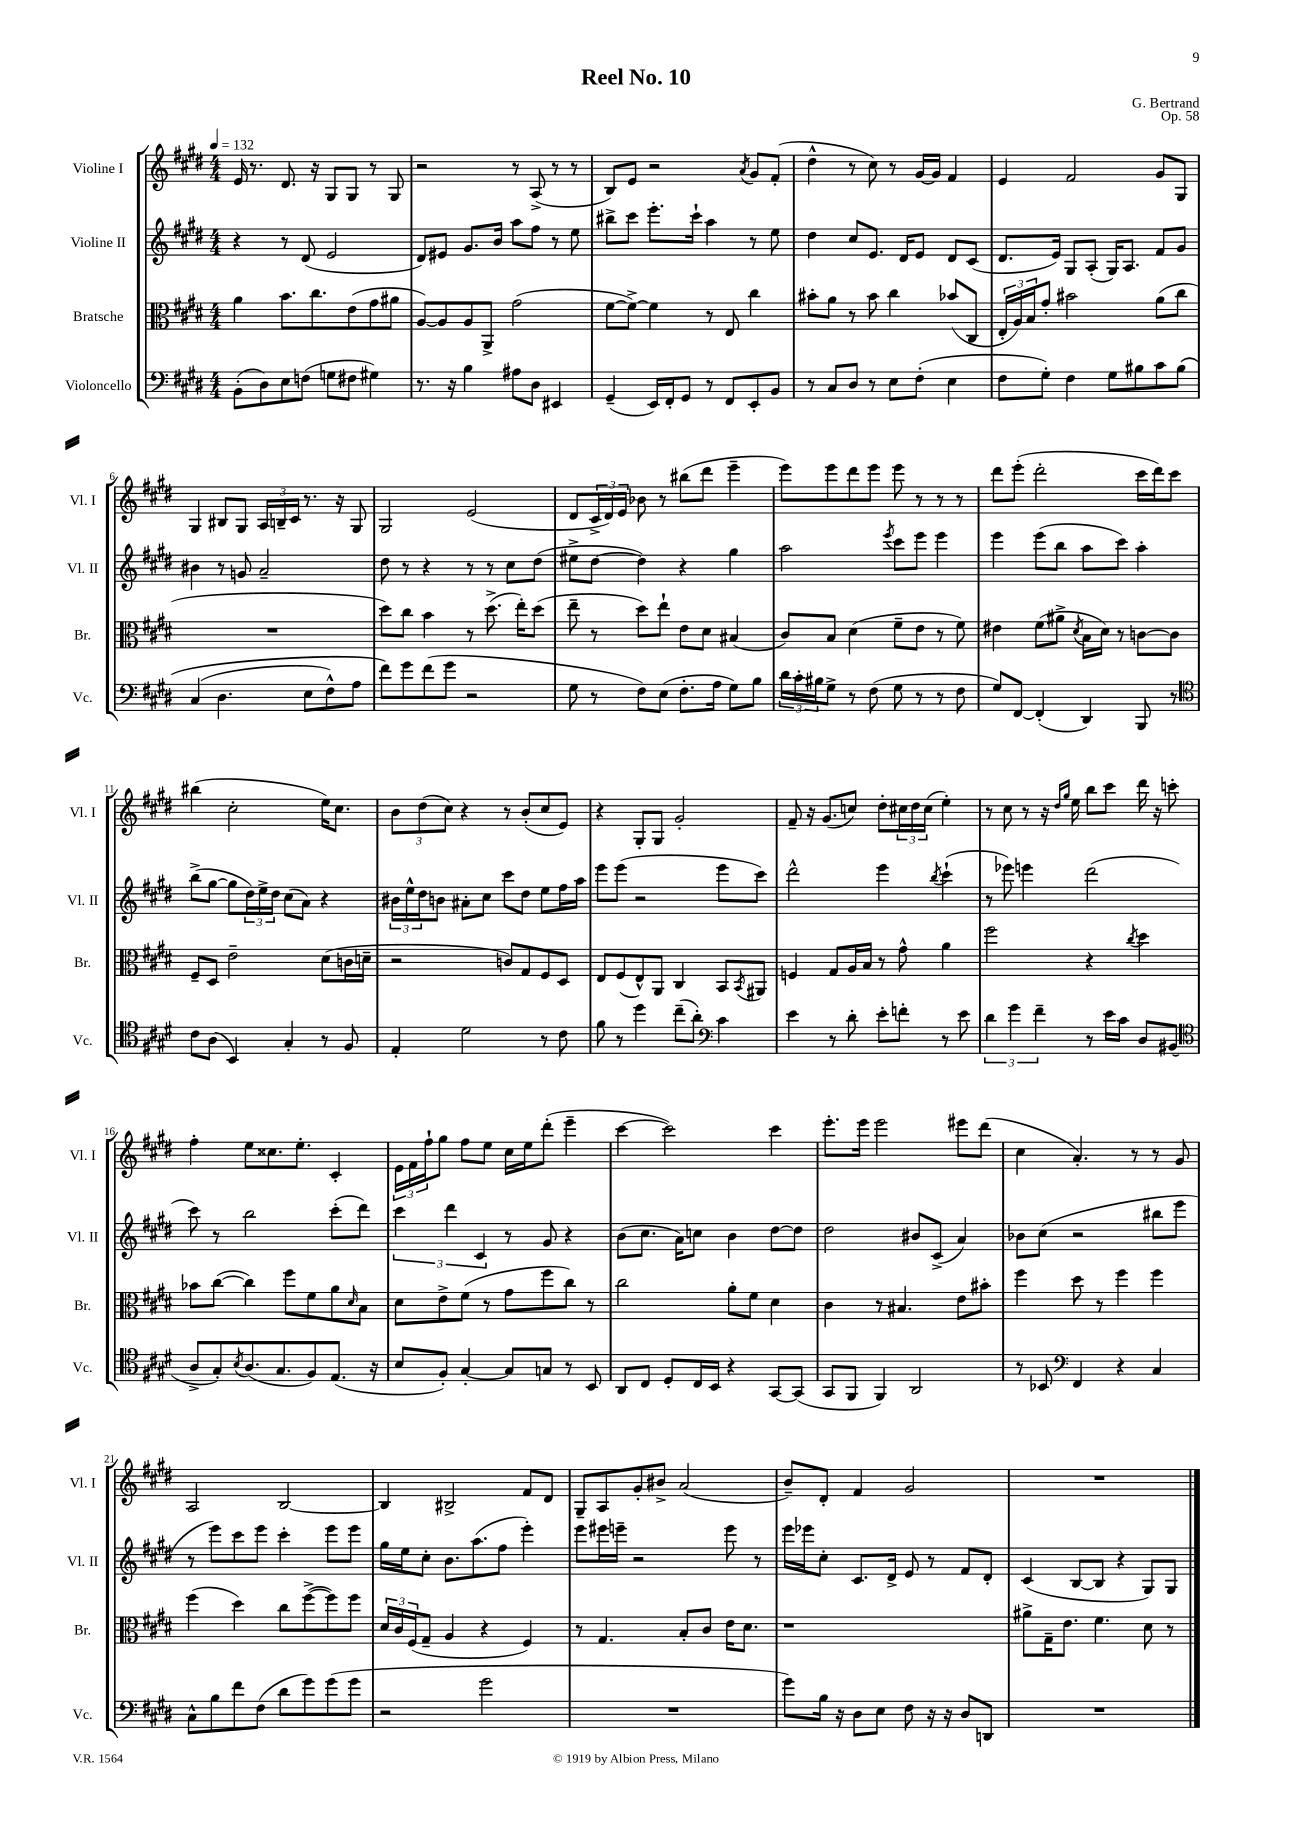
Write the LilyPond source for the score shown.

\header { title = "Reel No. 10" composer = "G. Bertrand" opus = "Op. 58" }
<<
\new StaffGroup <<
\new Staff = "s0" \with { instrumentName = "Violine I" shortInstrumentName = "Vl. I" } {
    \clef treble \key e \major \numericTimeSignature \time 4/4 \tempo 4 = 132
    e'16 r8. dis'8. r16 gis8 gis8 r8 gis8 |
    r2 r8 a8->( r8 r8 |
    b8) e'8 r2 \acciaccatura { a'8 } gis'8 fis'8-.( |
    dis''4-^ r8 cis''8) r8 gis'16~ gis'16 fis'4 |
    e'4 fis'2 gis'8 gis8 |
    gis4 bis8 gis8 \tuplet 3/2 { a16 b16-- cis'16 } r8. r16 gis8 |
    gis2 e'2( |
    dis'8 \tuplet 3/2 { cis'16-> dis'16) e'16 } bes'8 r8 bis''8( dis'''8 e'''4-- |
    e'''8) e'''8 dis'''8 e'''8 e'''8 r8 r8 r8 |
    dis'''8 e'''8-.( dis'''2-. cis'''16 dis'''16) cis'''8 |
    bis''4( cis''2-. e''16) cis''8. |
    \tuplet 3/2 { b'8 dis''8( cis''8) } r4 r8 b'8-.( cis''8 e'8) |
    r4 gis8-. gis8 gis'2-. |
    fis'8-- r16 gis'8.( c''8) dis''8-. \tuplet 3/2 { cis''16 dis''16 cis''16( } e''4-.) |
    r8 cis''8 r8 r16 \grace { dis''16 gis''16 } e''16 b''8 cis'''8 dis'''16 r16 c'''8-. |
    fis''4-. e''8 cisis''8. e''8.-. cis'4-. |
    \tuplet 3/2 { e'16 fis'16 fis''16-! } gis''8 fis''8 e''8 cis''16 e''16 dis'''8-.( e'''4-- |
    cis'''4~ cis'''2) cis'''4 |
    e'''8.-. e'''16 e'''2 eis'''8 dis'''8( |
    cis''4 a'4.-.) r8 r8 gis'8 |
    a2 b2~ |
    b4 bis2-> fis'8 dis'8 |
    gis8-- a8 gis'8-. bis'8-> a'2( |
    b'8--) dis'8-. fis'4 gis'2 |
    R1 \bar "|." |
}
\new Staff = "s1" \with { instrumentName = "Violine II" shortInstrumentName = "Vl. II" } {
    \clef treble \key e \major \numericTimeSignature \time 4/4
    r4 r8 dis'8( e'2 |
    dis'8) eis'8 gis'8. b'16 a''8 fis''8 r8 e''8 |
    bis''8-> cis'''8 e'''8.-. cis'''16-! a''4 r8 e''8 |
    dis''4 cis''8 e'8. dis'16 e'8 dis'8 cis'8( |
    dis'8. e'16) gis8 a8-.( gis16) a8. fis'8 gis'8 |
    bis'4 r8 g'8 a'2-- |
    dis''8 r8 r4 r8 r8 cis''8 dis''8( |
    eis''8-> dis''8~ dis''4) r4 gis''4 |
    a''2 \acciaccatura { e'''8 } cis'''8 e'''8 e'''4 |
    e'''4 e'''8( b''8 a''8 cis'''8) a''4-. |
    b''8->( gis''8~ gis''8 \tuplet 3/2 { dis''16) e''16-> dis''16 } cis''8( a'8) r4 |
    \tuplet 3/2 { bis'16 e''16-^ dis''16 } b'8 ais'8-. cis''8 cis'''8 dis''8 e''8 fis''16 a''16 |
    e'''8 e'''8( r2 e'''8 cis'''8) |
    dis'''2-^ e'''4 \acciaccatura { b''8 } cis'''4-!( |
    r8 ees'''8) e'''4 dis'''2( |
    cis'''8) r8 b''2 cis'''8-.( dis'''8) |
    \tuplet 3/2 { cis'''4 dis'''4 cis'4 } r8 gis'8 r4 |
    b'8( cis''8. a'16) c''8 b'4 dis''8~ dis''8 |
    dis''2 bis'8 cis'8->( a'4) |
    bes'8 cis''8( r2 bis''8 e'''8 |
    r8 e'''8) cis'''8 e'''8 cis'''4-. e'''8 e'''8 |
    gis''16 e''16 cis''8-. b'8. a''8.( fis''8 e'''4-.) |
    e'''8 eis'''16 e'''16-- r2 e'''8 r8 |
    e'''16 ees'''16 cis''8-. cis'8. dis'16-> e'8 r8 fis'8 dis'8-. |
    cis'4( b8~ b8 r4 gis8) gis8 \bar "|." |
}
\new Staff = "s2" \with { instrumentName = "Bratsche" shortInstrumentName = "Br." } {
    \clef alto \key e \major \numericTimeSignature \time 4/4
    a'4 b'8. cis''8. e'8( gis'8 ais'8 |
    a8~) a8 a8 a,8-> gis'2( |
    fis'8~ fis'8~->) fis'4 r8 e8 cis''4 |
    bis'8-. a'8 r8 bis'8 cis''4 bes'8( cis8 |
    \tuplet 3/2 { e16-. a16) b16 } gis'8-. bis'2 a'8( cis''8 |
    R1 |
    dis''8) cis''8 b'4 r8 dis''8.->( e''16-.) dis''8( |
    e''8-- r8 dis''8) e''8-! e'8 dis'8 bis4( |
    cis'8) b8 dis'4( fis'8-- e'8 r8 fis'8) |
    eis'4 fis'8( ais'8-> \acciaccatura { dis'8 } b16 dis'16) r8 c'8~ c'8 |
    fis8-- dis8 e'2-- dis'8( c'16 d'16-- |
    r2 c'8) gis8 fis8 dis8 |
    e8 fis8( e8-^) a,8 cis4 b,8 \acciaccatura { b,8 } ais,8 |
    f4 gis8 a16 b16 r8 gis'8-^ a'4 |
    fis''2 r4 \acciaccatura { cis''8 } dis''4 |
    bes'8 cis''8~( cis''4) fis''8 fis'8 a'8 \grace { dis'16 } b8 |
    dis'8 e'8-> fis'8( r8 gis'8 fis''8 cis''8) r8 |
    cis''2 a'8-. fis'8 dis'4 |
    cis'4 r8 bis4. e'8 bis'8-. |
    fis''4 dis''8 r8 fis''4 fis''4 |
    fis''4( dis''4) cis''8 fis''8~->( fis''8) fis''8 |
    \tuplet 3/2 { dis'16 cis'16 fis16( } gis8-- a4 r4 fis4) |
    r8 gis4. b8-. cis'8 e'16 dis'8. |
    r1 |
    ais'8-> gis16-- e'8. fis'4. dis'8 r8 \bar "|." |
}
\new Staff = "s3" \with { instrumentName = "Violoncello" shortInstrumentName = "Vc." } {
    \clef bass \key e \major \numericTimeSignature \time 4/4
    b,8-.( dis8) e8 f8( g8 fis8 gis4) |
    r8. r16 b4 ais8 dis8 eis,4 |
    gis,4--( e,16) fis,16-. gis,8 r8 fis,8 e,8-. b,8 |
    r8 cis8 dis8 r8 e8 fis8-.( e4 |
    fis8 gis8-.) fis4 gis8 bis8 cis'8 bis8\( |
    cis4( dis4. e8 fis8-^) a8 |
    fis'8\) gis'8 fis'8( gis'8 r2 |
    gis8 r8 fis8) e8( fis8.-. a16 gis8) b8 |
    \tuplet 3/2 { dis'16 cis'16-. bis16 } gis8-> r8 fis8( gis8 r8 r8 fis8 |
    gis8) fis,8~ fis,4-.( dis,4) b,,8 r8 |
    \clef tenor cis'8 a8( b,4) gis4-. r8 fis8 |
    e4-. dis'2 r8 cis'8 |
    fis'8 r8 dis''4 cis''8--( a'8-.) \clef bass cis'4 |
    e'4 r8 dis'8-. e'8-. f'8-. r8 e'8 |
    \tuplet 3/2 { dis'4 gis'4 fis'4-- } r8 e'16 cis'16 dis8 bis,8( |
    \clef tenor a8-> gis8-.) \acciaccatura { b8 } a8.( gis8. fis8) e8.( r16 |
    b8 fis8-.) gis4~-. gis8 g8 r8 b,8 |
    a,8 cis8 dis8-. cis16 b,16 r4 gis,8~ gis,8( |
    gis,8 fis,8 fis,4) a,2 |
    r8 bes,8 \clef bass fis,4 r4 cis4 |
    cis8-^ b8 fis'8 fis8( dis'8 gis'8) gis'8( gis'8 |
    r2 gis'2 |
    R1 |
    gis'8) b16 r16 dis8 e8 fis8 r16 r16 dis8 d,8 |
    R1 \bar "|." |
}
>>
>>
